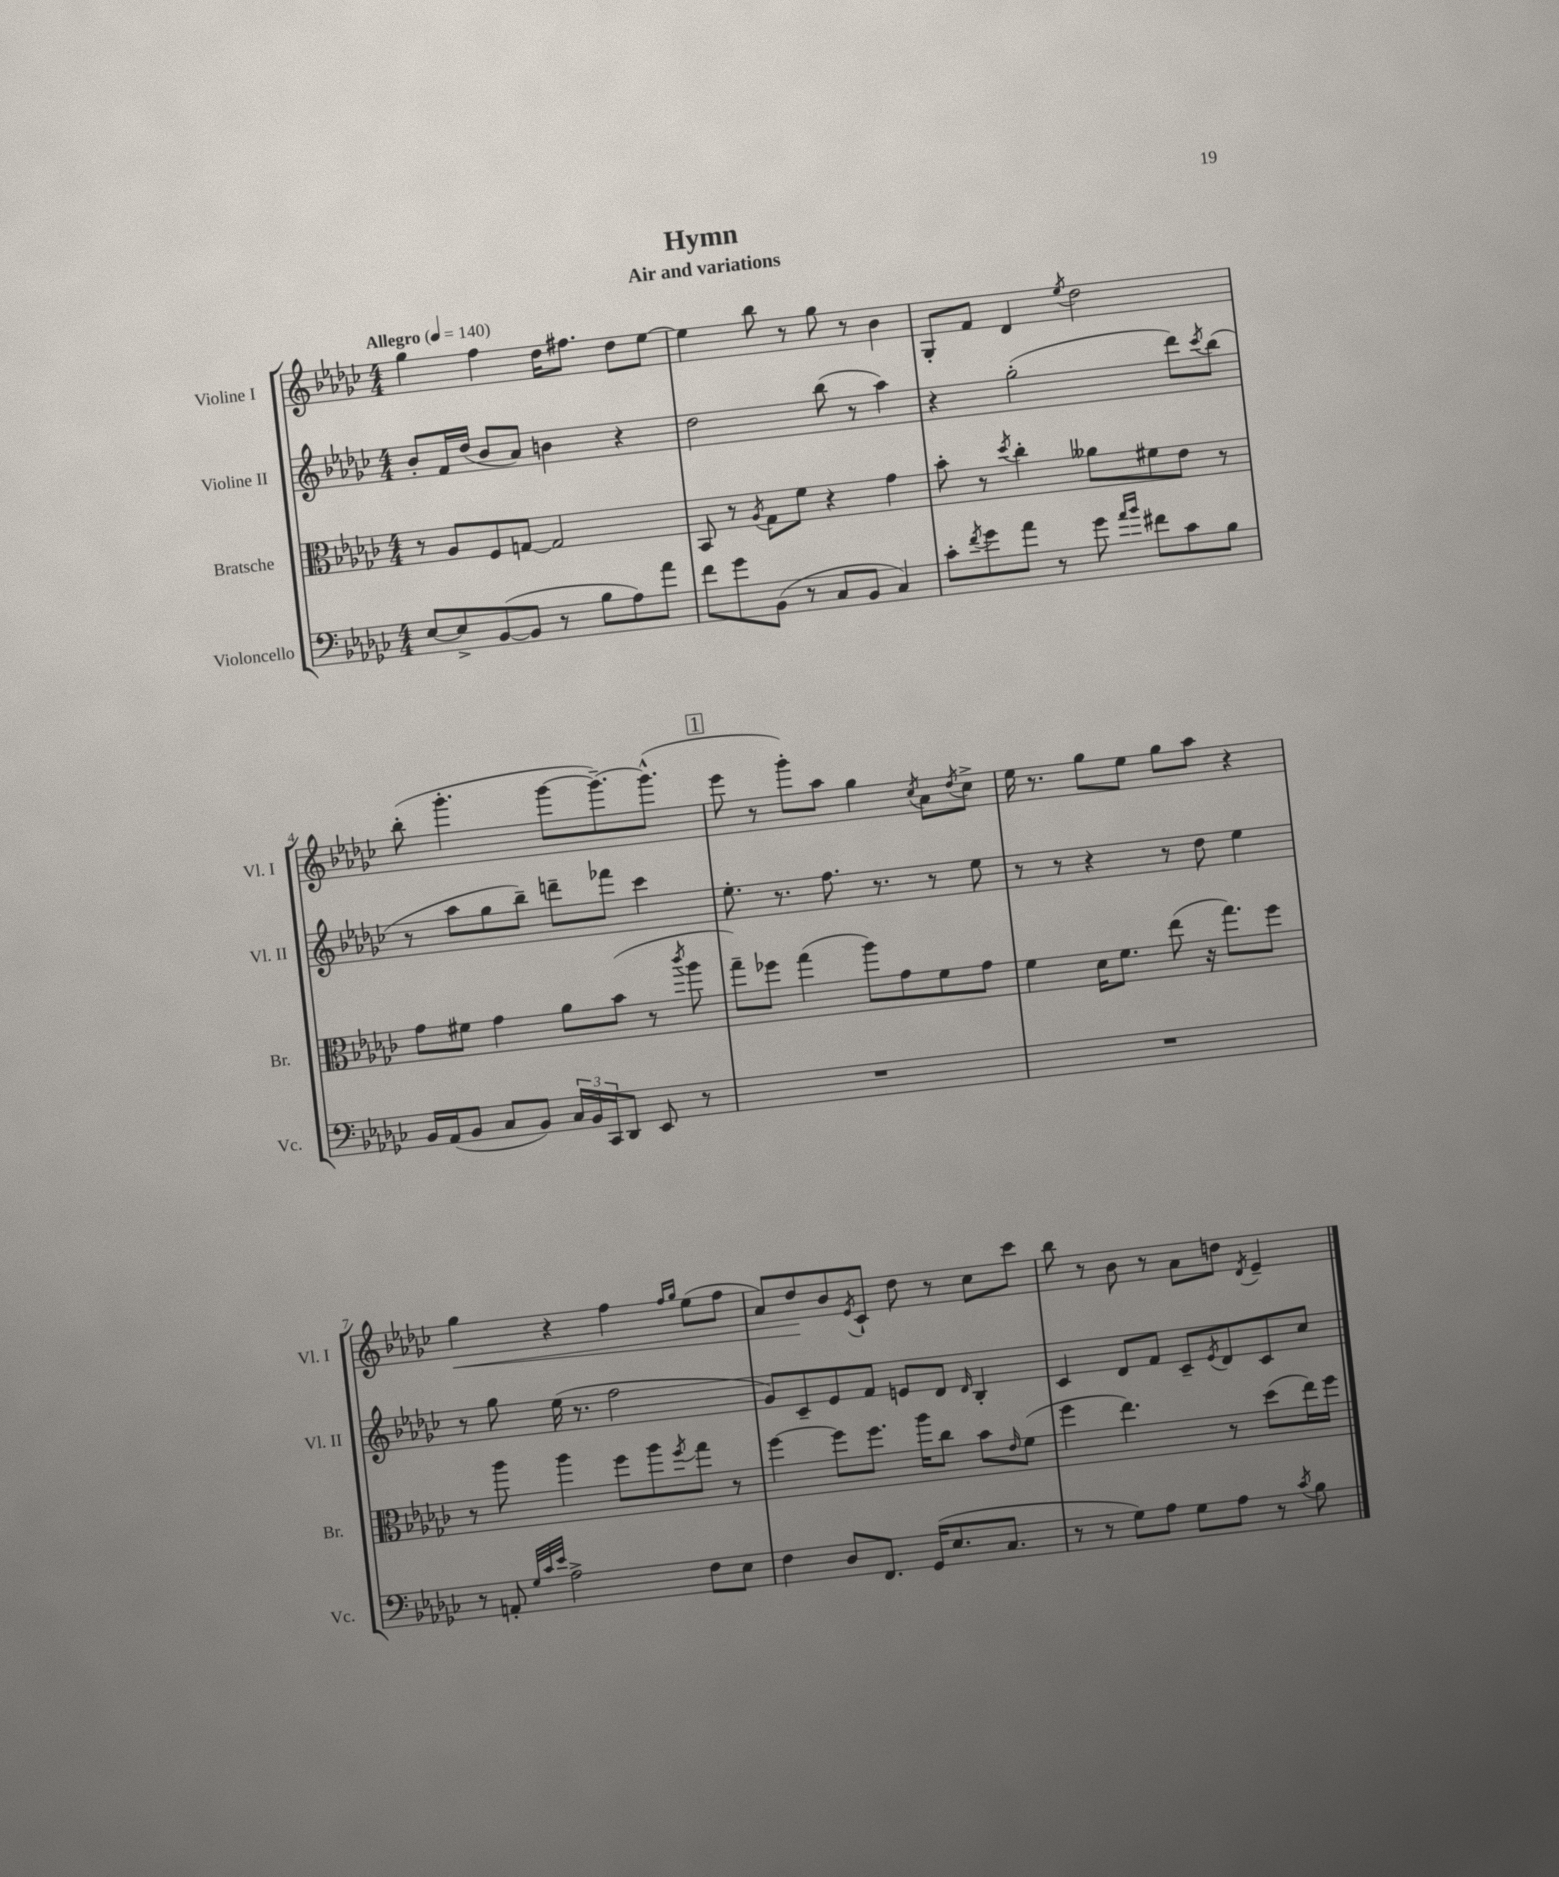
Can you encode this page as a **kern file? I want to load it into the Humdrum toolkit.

**kern	**kern	**kern	**kern	**dynam
*part4	*part3	*part2	*part1	*part1
*staff4	*staff3	*staff2	*staff1	*staff1
*I"Violoncello	*I"Bratsche	*I"Violine II	*I"Violine I	*
*I'Vc.	*I'Br.	*I'Vl. II	*I'Vl. I	*
*clefF4	*clefC3	*clefG2	*clefG2	*
*k[b-e-a-d-g-c-]	*k[b-e-a-d-g-c-]	*k[b-e-a-d-g-c-]	*k[b-e-a-d-g-c-]	*
*M4/4	*M4/4	*M4/4	*M4/4	*
*MM140	*MM140	*MM140	*MM140	*
=1	=1	=1	=1	=1
!	!	!	!LO:TX:a:B:t=Allegro	!
[8E-/L	8r	8b-'/L	4gg-\	.
8E-^/]	8A-/L	16f/L	.	.
.	.	(16dd-/JJ	.	.
([8BB-/	8F/	8b-/L	4ff\	.
8BB-/J]	[8Gn/J	8a-/J)	.	.
8r	2G/]	4bn\	16dd-\KL	.
.	.	.	8.ff#X\J	.
8B-\L	.	.	.	.
8A-\)	.	4r	8dd-\L	.
8a-\J	.	.	[8ee-\J	.
=2	=2	=2	=2	=2
8f\L	8BB-/	2dd-\	4ee-\]	.
8g-\	8r	.	.	.
.	8qA-/	.	.	.
(8BB-\J	8G-\L	.	8bb-\	.
8r	8f\J	.	8r	.
8C-/L	4r	(8bb-\	8gg-\	.
8BB-/J	.	8r	8r	.
4C-/)	4g-\	4aa-\)	4b-\	.
=3	=3	=3	=3	=3
8c-'\L	8b-'\	4r	8G-'/L	.
8qf/	.	.	.	.
8g-\	8r	.	8f/J	.
.	8qdd-/	.	.	.
8a-\J	4cc-'\	(2gg-'\	4d-/	.
8r	.	.	.	.
.	.	.	8qee-/	.
8g-\	8a--X\L	.	2dd-\	.
16qqa-/LL	.	.	.	.
16qqb-/JJ	.	.	.	.
8f#X\L	8f#X\	.	.	.
8c-\	8e-\J	8ddd-\L)	.	.
.	.	8qccc-/	.	.
8B-\J	8r	(8bb-\J	.	.
!!LO:LB:g=z
=4	=4	=4	=4	=4
16BB-/LL	8g-\L	8r	(8bb-'\	.
(16AA-/J	.	.	.	.
8BB-/J	8f#X\J	8aa-\L	4.ggg-'\	.
8C-/L	4g-\	8gg-\	.	.
8BB-/J)	.	8bb-~\J)	.	.
24C-/LL	8a-\L	8dddn~\L	[8ggg-\L	.
24BB-/	.	.	.	.
24CC-/J	.	.	.	.
8DD-/J	(8b-\J	8fff-X\J	8.ggg-~\_)	.
8EE-/	8r	4ccc-\	.	.
.	.	.	(8.ggg-^^\J]	.
.	8qccc-/	.	.	.
8r	8aa-\	.	.	.
!!LO:REH:place=s1:t=1
=5	=5	=5	=5	=5
1r	8gg-~\L)	8.ee-'\	8eee-\	.
.	8ff-X\J	.	8r	.
.	.	8.r	.	.
.	(4gg-\	.	8ggg-'\L)	.
.	.	8.ff\	8aa-\J	.
.	8aa-\L)	.	4gg-\	.
.	.	8.r	.	.
.	8g-\	.	.	.
.	.	.	8qcc-/	.
.	8f\	8r	8a-\L	.
.	.	.	8qdd-/	.
.	8g-\J	8ee-\	8cc-^\J	.
=6	=6	=6	=6	=6
1r	4f\	8r	16ee-\	.
.	.	.	8.r	.
.	.	8r	.	.
.	16d-\KL	4r	8gg-\L	.
.	8.f\J	.	.	.
.	.	.	8ee-\J	.
.	(8ee-\	8r	8gg-\L	.
.	16r	8dd-\	8aa-\J	.
.	8.gg-\L)	.	.	.
.	.	4ee-\	4r	.
.	8ff\J	.	.	.
!!LO:LB:g=z
=7	=7	=7	=7	=7
!	!	!	!	!LO:HP:b
8r	8r	8r	4gg-\	<
8AAn'/	8aa-\	8gg-\	.	.
32qqG-/LLL	.	.	.	.
32qqc-/	.	.	.	.
32qqe-/JJJ	.	.	.	.
2A-^\	4aa-\	(16ee-\	4r	.
.	.	8.r	.	.
.	8ff\L	2ff\	4ff\	.
.	8aa-\	.	.	.
.	.	.	16qqff/LL	.
.	8qff/	.	16qqgg-/JJ	.
8F\L	8gg-\J	.	(8ee-\L	.
8E-\J	8r	.	8ff\J	.
=8	=8	=8	=8	=8
4F\	[4ff\	8g-/L)	8a-/L)	.
.	.	8c-~/	8dd-/	.
8D-/L	8ff\L]	8e-/	8b-/	[
.	.	.	8qe-/	.
8.FF/J	8.ff\J	8f/J	8c-`/J	.
.	.	8en/L	8dd-\	.
(16GG-/KL	16aa-\KL	.	.	.
8.E-/	8cc-\J	8d-/J	8r	.
.	.	16qqd-/	.	.
.	8b-\L	4B-'/	8cc-\L	.
8.C-/J	.	.	.	.
.	16qqe-/	.	.	.
.	(8f\J	.	8ccc-\J	.
=9	=9	=9	=9	=9
8r	4ff\	4c-/	8bb-\	.
8r	.	.	8r	.
8G-\L)	4.ee-\)	8d-/L	8b-\	.
8A-\J	.	8f/J	8r	.
8G-\L	.	8c-~/L	8a-\L	.
.	.	8qe-/	.	.
8A-\J	8r	8d-/	8ddn\J	.
.	.	.	8qd-/	.
8r	(8dd-\L	8c-/	4e-~/	.
8qc-/	.	.	.	.
8B-\	16ee-\L)	8cc-/J	.	.
.	16ff\JJ	.	.	.
==	==	==	==	==
*-	*-	*-	*-	*-
